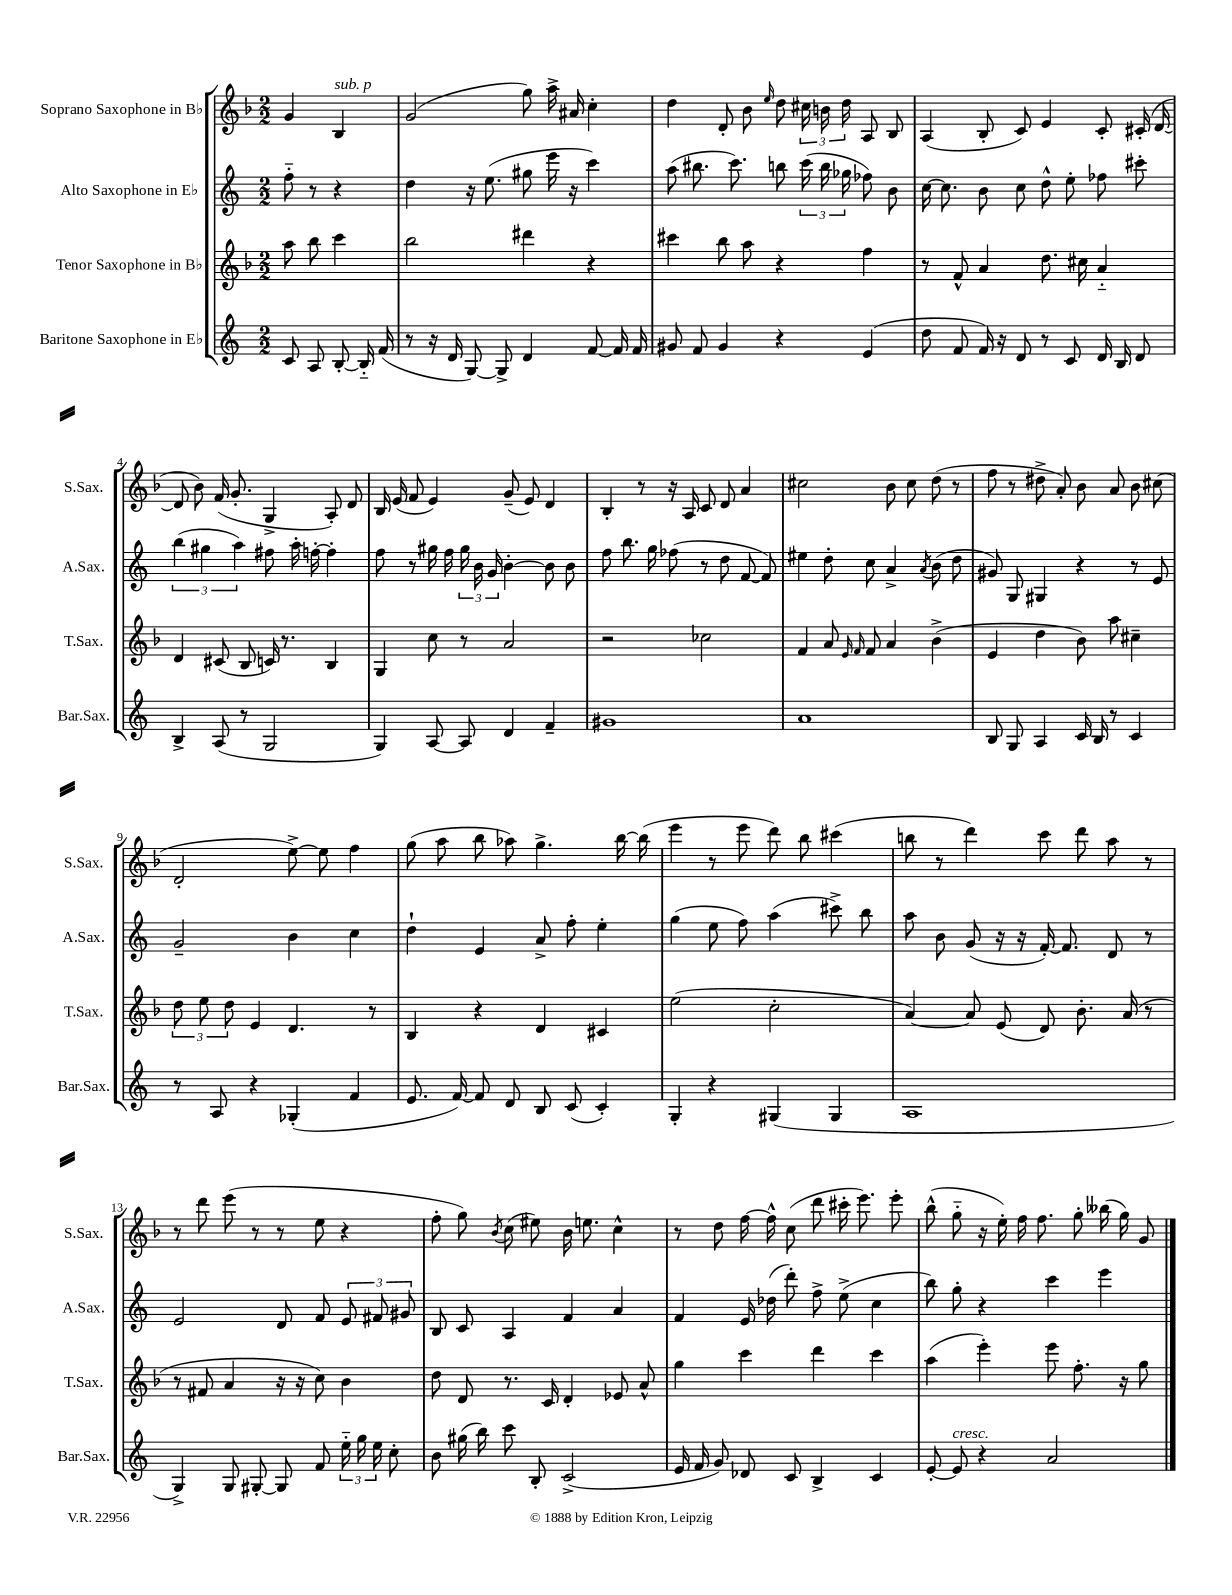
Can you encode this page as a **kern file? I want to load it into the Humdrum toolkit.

**kern	**kern	**kern	**kern
*staff4	*staff3	*staff2	*staff1
*clefG2	*clefG2	*clefG2	*clefG2
*k[]	*k[b-]	*k[]	*k[b-]
*M2/2	*M2/2	*M2/2	*M2/2
8c/	8aa\	8ff'~\	4g/
8A/	8bb-\	8r	.
[8B'/	4ccc\	4r	4B-/
16B'~/]	.	.	.
(16f/	.	.	.
=	=	=	=
8r	2bb-\	4dd\	(2g/
16r	.	.	.
16d/	.	.	.
[8G/)	.	16r	.
.	.	(8.ee\	.
8G^/]	.	.	.
4d/	4ddd#\	8gg#\	8gg\)
.	.	16eee\	16aa^\
.	.	16r	16a#/
[8f/	4r	4ccc\)	4cc'\
16f/]	.	.	.
16f/	.	.	.
=	=	=	=
8g#/	4ccc#\	(8aa\	4dd\
8f/	.	8.bb#\	.
4g#/	8bb-\	.	8d'/
.	.	8.ccc\)	.
.	8aa\	.	8b-\
.	.	.	16qqee/
4r	4r	8bb\	8dd\
.	.	(24ccc\	24cc#\
.	.	24bb\	24b\
.	.	24gg-\	24dd\
(4e/	4ff\	8ff-\)	8A/
.	.	8b\	8B-/
=	=	=	=
8dd\	8r	[16cc\	(4A/
.	.	8.cc\]	.
8f/	8f^^/	.	.
16f/)	4a/	8b\	8B-'/
16r	.	.	.
8d/	.	8cc\	8c/)
8r	8.dd\	8dd^^\	4e/
8c/	.	8ee'\	.
.	16cc#\	.	.
16d/	4a'~/	8ff-\	8c'/
16B/	.	.	.
8d/	.	8ccc#'\	(16c#'/
.	.	.	[16d/
=	=	=	=
4B^/	4d/	(6bb\	8d/]
.	.	.	8b-\)
.	.	6gg#\	.
(8A/	(8c#/	.	(16f/
.	.	.	8.g'/
.	.	6aa\)	.
8r	8B-/	.	.
2G/	16c/)	8ff#\	4G^/
.	8.r	.	.
.	.	16aa'\	.
.	.	[16ff'\	.
.	4B-/	4ff'\]	8A'/)
.	.	.	8d/
=	=	=	=
4G/)	4G/	8ff\	16B-/
.	.	.	(16e/
.	.	8r	8f/
[8A/	8cc\	16gg#\	4e/)
.	.	16ff\	.
8A/]	8r	24gg#\	.
.	.	24b\	.
.	.	24g/	.
4d/	2a/	[4b'\	(8g~/
.	.	.	8e/)
4f~/	.	8b\]	4d/
.	.	8b\	.
=	=	=	=
1g#	2r	8ff\	4B-'/
.	.	8.bb\	.
.	.	.	8r
.	.	16gg\	.
.	.	(8ff-\	16r
.	.	.	16A/
.	2cc-\	8r	8c/
.	.	8dd\	8d/
.	.	[8f/	4a/
.	.	8f/])	.
=	=	=	=
1a	4f/	4ee#\	2cc#\
.	8a/	8dd'\	.
.	16qqe/	.	.
.	16qqf/	.	.
.	8f/	8cc\	.
.	4a/	4a^/	8b-\
.	.	.	8cc#\
.	.	8qa/	.
.	(4b-^\	(8b\	(8dd\
.	.	8dd\	8r
=	=	=	=
8B/	4e/	8g#/)	8ff\
8G/	.	8G/	8r
4A/	4dd\	4G#/	8dd#^\
.	.	.	8a'/)
16c/	8b-\)	4r	8b-\
16B/	.	.	.
8r	8aa\	.	8a/
4c/	4cc#~\	8r	8b-\
.	.	8e/	(8cc#\
=	=	=	=
8r	12dd\	2g~/	2d'/
.	12ee\	.	.
8A/	.	.	.
.	12dd\	.	.
4r	4e/	.	.
(4G-'/	4.d/	4b\	[8ee^\)
.	.	.	8ee\]
4f/	.	4cc\	4ff\
.	8r	.	.
=	=	=	=
8.e/	4B-/	4dd`\	(8gg\
.	.	.	8aa\
[16f/)	.	.	.
8f/]	4r	4e/	8bb-\
8d/	.	.	8aa-\)
8B/	4d/	8a^/	4.gg^\
(8c/	.	8ff'\	.
4c'/)	4c#/	4ee'\	.
.	.	.	[16bb-\
.	.	.	(16bb-\]
=	=	=	=
4G'/	(2ee\	(4gg\	4eee\
4r	.	8ee\	8r
.	.	8ff\)	8eee\
(4G#/	2cc'\	(4aa\	8ddd\)
.	.	.	8bb-\
4G#/	.	8ccc#^\)	(4ccc#\
.	.	8bb\	.
=	=	=	=
1A	[4a/)	8aa\	8bb\
.	.	8b\	8r
.	8a/]	(8g/	4ddd\)
.	(8e/	16r	.
.	.	16r	.
.	8d/)	[16f'/)	8ccc\
.	.	8.f/]	.
.	8.b-'\	.	8ddd\
.	.	8d/	8aa\
.	(16a/	.	.
.	8r	8r	8r
=	=	=	=
4G^/)	8r	2e/	8r
.	8f#/	.	8ddd\
8G/	4a/	.	(8eee\
[8G#'/	.	.	8r
8G#/]	16r	8d/	8r
.	16r	.	.
8f/	8cc\)	8f/	8ee\
24ee'~\	4b-\	12e/	4r
24gg\	.	.	.
24ee\	.	12f#/	.
8cc'\	.	.	.
.	.	12g#/	.
=	=	=	=
8b\	8dd\	8B/	8ff'\
(16gg#\	8d/	8c/	8gg\)
16bb\)	.	.	.
.	.	.	8qb-/
8ccc\	8.r	4A/	(8cc\
8B'/	.	.	8ee#\)
.	16c/	.	.
(2c^/	4d'/	4f/	16b-\
.	.	.	8.ee\
.	8e-/	4a/	4cc^^\
.	8a^^/	.	.
=	=	=	=
16e/	4gg\	4f/	8r
16f/	.	.	.
8g/)	.	.	8dd\
8d-/	4ccc\	16e/	[16ff\
.	.	(16dd-\	16ff^^\]
8c/	.	8ddd'\)	(8cc\
4B^/	4ddd\	8ff^\	8ddd\
.	.	(8ee^\	16ccc#'\
.	.	.	8.eee\)
4c/	4ccc\	4cc\	.
.	.	.	8eee'\
=	=	=	=
[8e'/	(4aa\	8bb\)	(8bb-^^\
8e/]	.	8gg'\	8gg'~\
4r	4eee'\)	4r	16r
.	.	.	16ee'\)
.	.	.	16ff\
.	.	.	8.ff\
2a/	8eee\	4ccc\	.
.	8.ff'\	.	8gg'\
.	.	4eee\	(16bb--\
.	16r	.	16gg\)
.	8gg\	.	8g/
==	==	==	==
*-	*-	*-	*-
